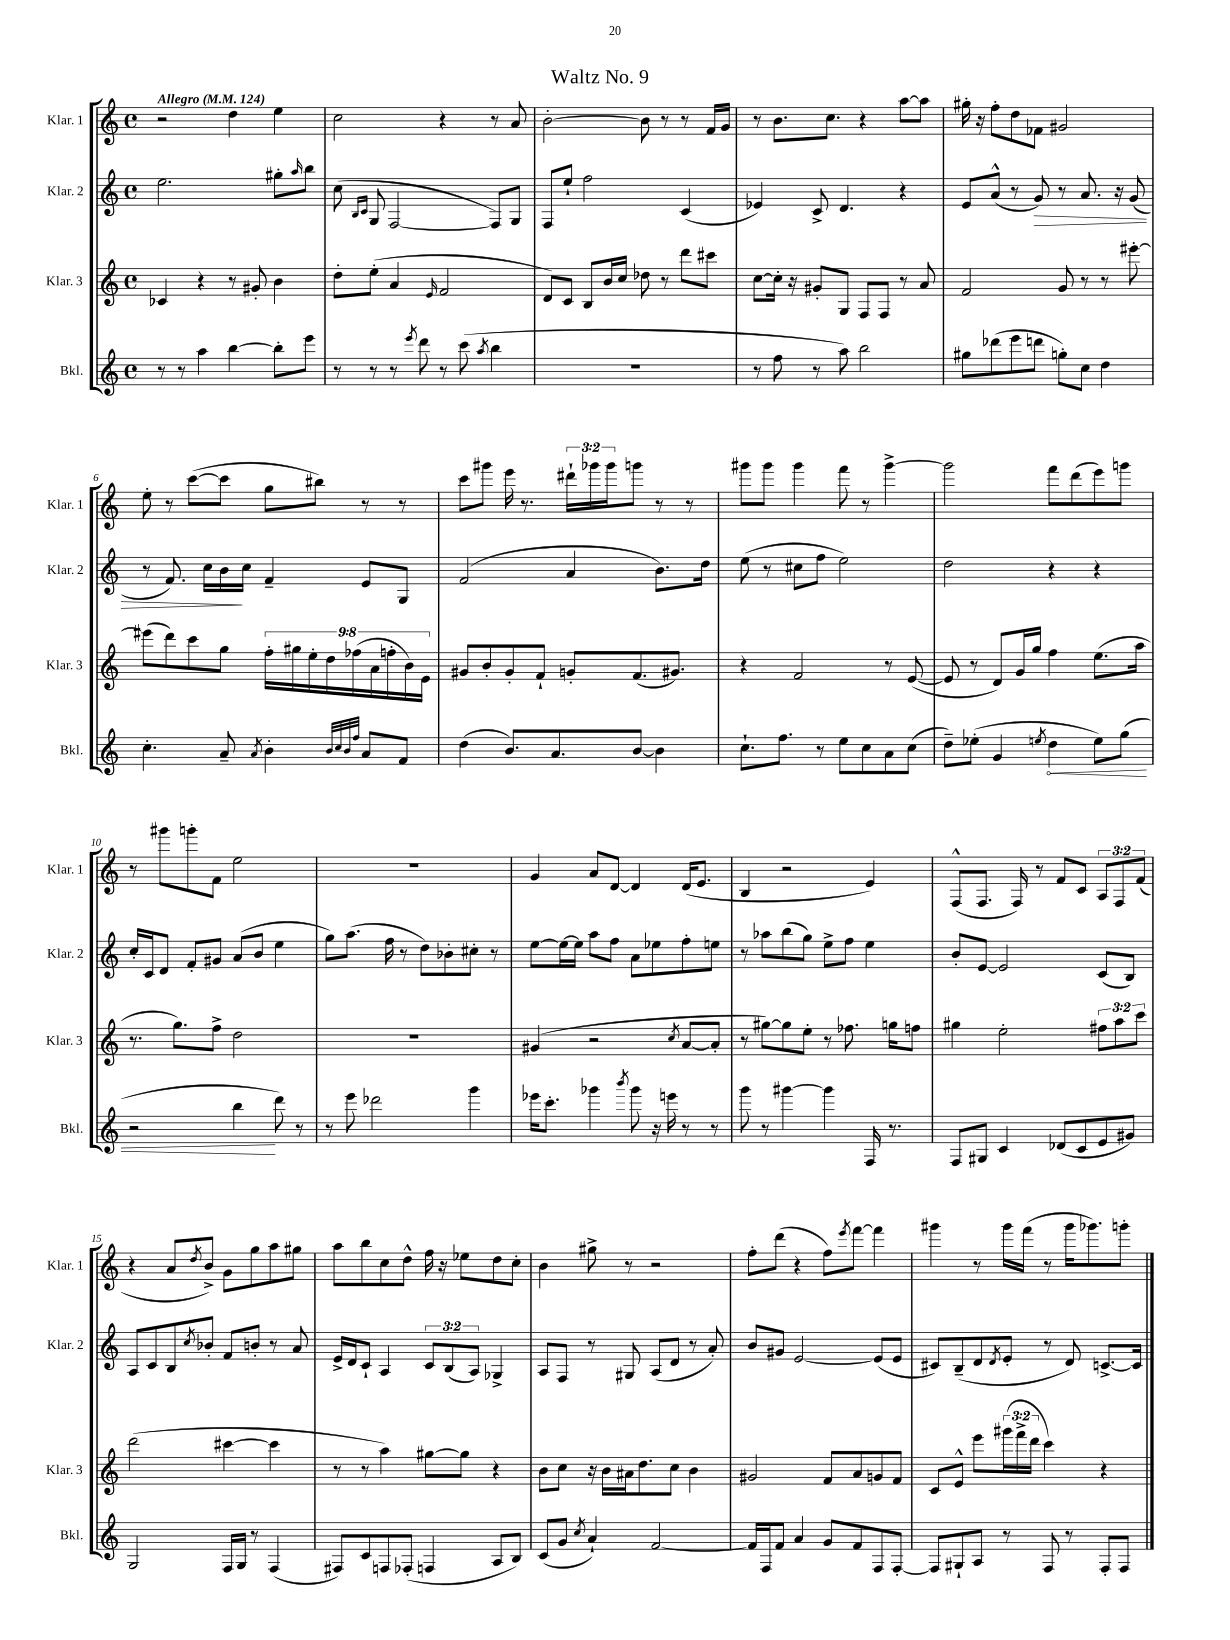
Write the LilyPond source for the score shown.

\header { title = "Waltz No. 9" }
<<
\new StaffGroup <<
\new Staff = "s0" \with { instrumentName = "Klar. 1" shortInstrumentName = "Klar. 1" } {
    \clef treble \key c \major \defaultTimeSignature \time 4/4 \override Staff.TupletNumber.text = #tuplet-number::calc-fraction-text \tempo "Allegro" 4 = 124
    r2 d''4 e''4 |
    c''2 r4 r8 a'8 |
    b'2~-. b'8 r8 r8 f'16 g'16 |
    r8 b'8. c''8. r4 a''8~ a''8 |
    gis''16-. r16 f''8-. d''8 fes'8 gis'2 |
    e''8-. r8 c'''8~( c'''8 g''8 bis''8) r8 r8 |
    c'''8 gis'''8 e'''16 r8. \tuplet 3/2 { dis'''16-! ges'''16 ges'''16 } g'''8 r8 r8 |
    gis'''8 gis'''8 gis'''4 f'''8 r8 gis'''4~-> |
    gis'''2 f'''8 d'''8( e'''8) g'''8 |
    r8 gis'''8 g'''8-. f'8 e''2 |
    R1 |
    g'4 a'8 d'8~ d'4 d'16( e'8. |
    b4 r2 e'4) |
    f8-^( f8. f16) r8 f'8 c'8 \tuplet 3/2 { a8 f8 f'8( } |
    r4 a'8 \acciaccatura { d''8 } b'8->) g'8 g''8 a''8 gis''8 |
    a''8 b''8 c''8 d''8-^ f''16 r16 ees''8 d''8 c''8-. |
    b'4 gis''8-> r8 r2 |
    f''8-. d'''8( r4 f''8) \acciaccatura { e'''8 } f'''8~ f'''4 |
    gis'''4 r8 gis'''16 f'''16( r8 gis'''16 ges'''8.) g'''8-. \bar "|." |
}
\new Staff = "s1" \with { instrumentName = "Klar. 2" shortInstrumentName = "Klar. 2" } {
    \clef treble \key c \major \defaultTimeSignature \time 4/4 \override Staff.TupletNumber.text = #tuplet-number::calc-fraction-text
    e''2. gis''8-. \grace { a''16 } b''8 |
    c''8( \grace { b16 c'16 } g8 f2~ f8) g8 |
    f8 e''8-! f''2 c'4( |
    ees'4) c'8-> d'4. r4 |
    e'8 a'8-^( r8 g'8\>) r8 a'8. r16 g'8( |
    r8 f'8.) c''16 b'16\! c''16 f'4-- e'8 g8 |
    f'2( a'4 b'8.) d''16 |
    e''8( r8 cis''8 f''8 e''2) |
    d''2 r4 r4 |
    c''16-. c'16 d'8 f'8-. gis'8 a'8( b'8 e''4 |
    g''8) a''8.( f''16 r8 d''8) bes'8-. cis''8-. r8 |
    e''8~ e''16~ e''16 a''8 f''8 a'8 ees''8 f''8-. e''8 |
    r8 aes''8 b''8( g''8) e''8-> f''8 e''4 |
    b'8-. e'8~ e'2 c'8( b8) |
    a8 c'8 b8 \acciaccatura { c''8 } bes'8-. f'8 b'8-. r8 a'8 |
    e'16-> d'16 c'8-! a4 \tuplet 3/2 { c'8 b8( a8) } ges4-> |
    a8 f8 r8 gis8 a8( d'8 r8 a'8-.) |
    b'8 gis'8 e'2~ e'8( e'8 |
    cis'8) b8--( d'8 \acciaccatura { d'8 } e'8-. r8 d'8) c'8.~-> c'16 \bar "|." |
}
\new Staff = "s2" \with { instrumentName = "Klar. 3" shortInstrumentName = "Klar. 3" } {
    \clef treble \key c \major \defaultTimeSignature \time 4/4 \override Staff.TupletNumber.text = #tuplet-number::calc-fraction-text
    ces'4 r4 r8 gis'8-. b'4 |
    d''8-. e''8-.( a'4 \grace { e'16 } f'2 |
    d'8) c'8 b8 b'16 c''16 des''8 r8 d'''8 cis'''8 |
    c''8~ c''16-. r16 gis'8-. g8 f8 f8 r8 a'8 |
    f'2 g'8 r8 r8 eis'''8~-. |
    eis'''8( d'''8) c'''8 g''8 \tuplet 9/8 { f''16-. gis''16 e''16-. d''16 fes''16( a'16 f''16-. b'16) e'16 } |
    gis'8 b'8-. gis'8-. f'8-! g'8-. f'8.( gis'8.) |
    r4 f'2 r8 e'8~( |
    e'8 r8 d'8) g'16 g''16 f''4 e''8.( a''16 |
    r8. g''8.) f''8-> d''2 |
    R1 |
    gis'4( r2 \acciaccatura { c''8 } a'8~ a'8-. |
    r8 gis''8~) gis''8 e''8-. r8 fes''8. g''16 f''8 |
    gis''4 e''2-. \tuplet 3/2 { fis''8 a''8 c'''8 } |
    d'''2( cis'''4~ cis'''4 |
    r8 r8 a''4) gis''8~ gis''8 r4 |
    b'8 c''8 r16 b'16 ais'16 d''8. c''8 b'4 |
    gis'2 f'8 a'8 g'8 f'8 |
    c'8 e'8-^ e'''8 \tuplet 3/2 { gis'''16( f'''16-> d'''16 } c'''4) r4 \bar "|." |
}
\new Staff = "s3" \with { instrumentName = "Bkl." shortInstrumentName = "Bkl." } {
    \clef treble \key c \major \defaultTimeSignature \time 4/4
    r8 r8 a''4 b''4~ b''8-. e'''8 |
    r8 r8 r8 \acciaccatura { e'''8 } d'''8 r8 c'''8( \acciaccatura { a''8 } b''4 |
    R1 |
    r8 f''8 r8 a''8) b''2 |
    gis''8 des'''8( e'''8 d'''8 g''8-.) c''8 d''4 |
    c''4.-. a'8-- \acciaccatura { a'8 } b'4-. \grace { b'32 c''32 b'32 f''32 } a'8 f'8 |
    d''4( b'8.) a'8. b'8~ b'4 |
    c''8.-! f''8. r8 e''8 c''8 a'8 c''8( |
    d''8--) ees''8-.( g'4 \acciaccatura { e''8 } \once \override Hairpin.circled-tip = ##t d''4\< e''8) g''8( |
    r2 b''4\! d'''8) r8 |
    r8 e'''8 des'''2 g'''4 |
    ees'''16 c'''8.-. ges'''4 \acciaccatura { b'''8 } ges'''8 r16 e'''16 r8 r8 |
    g'''8 r8 gis'''4~ gis'''4 f16 r8. |
    f8 gis8 c'4 des'8( c'8 e'8 gis'8) |
    g2 f16 g16 r8 f4( |
    fis8) c'8 f8 fes8-.( f4 a8 b8) |
    c'8( g'8 \acciaccatura { c''8 } a'4-!) f'2~ |
    f'16 f16 f'8 a'4 g'8 f'8 f8 f8~-. |
    f8 gis8-! a8 r8 f8 r8 f8-. f8 \bar "|." |
}
>>
>>
